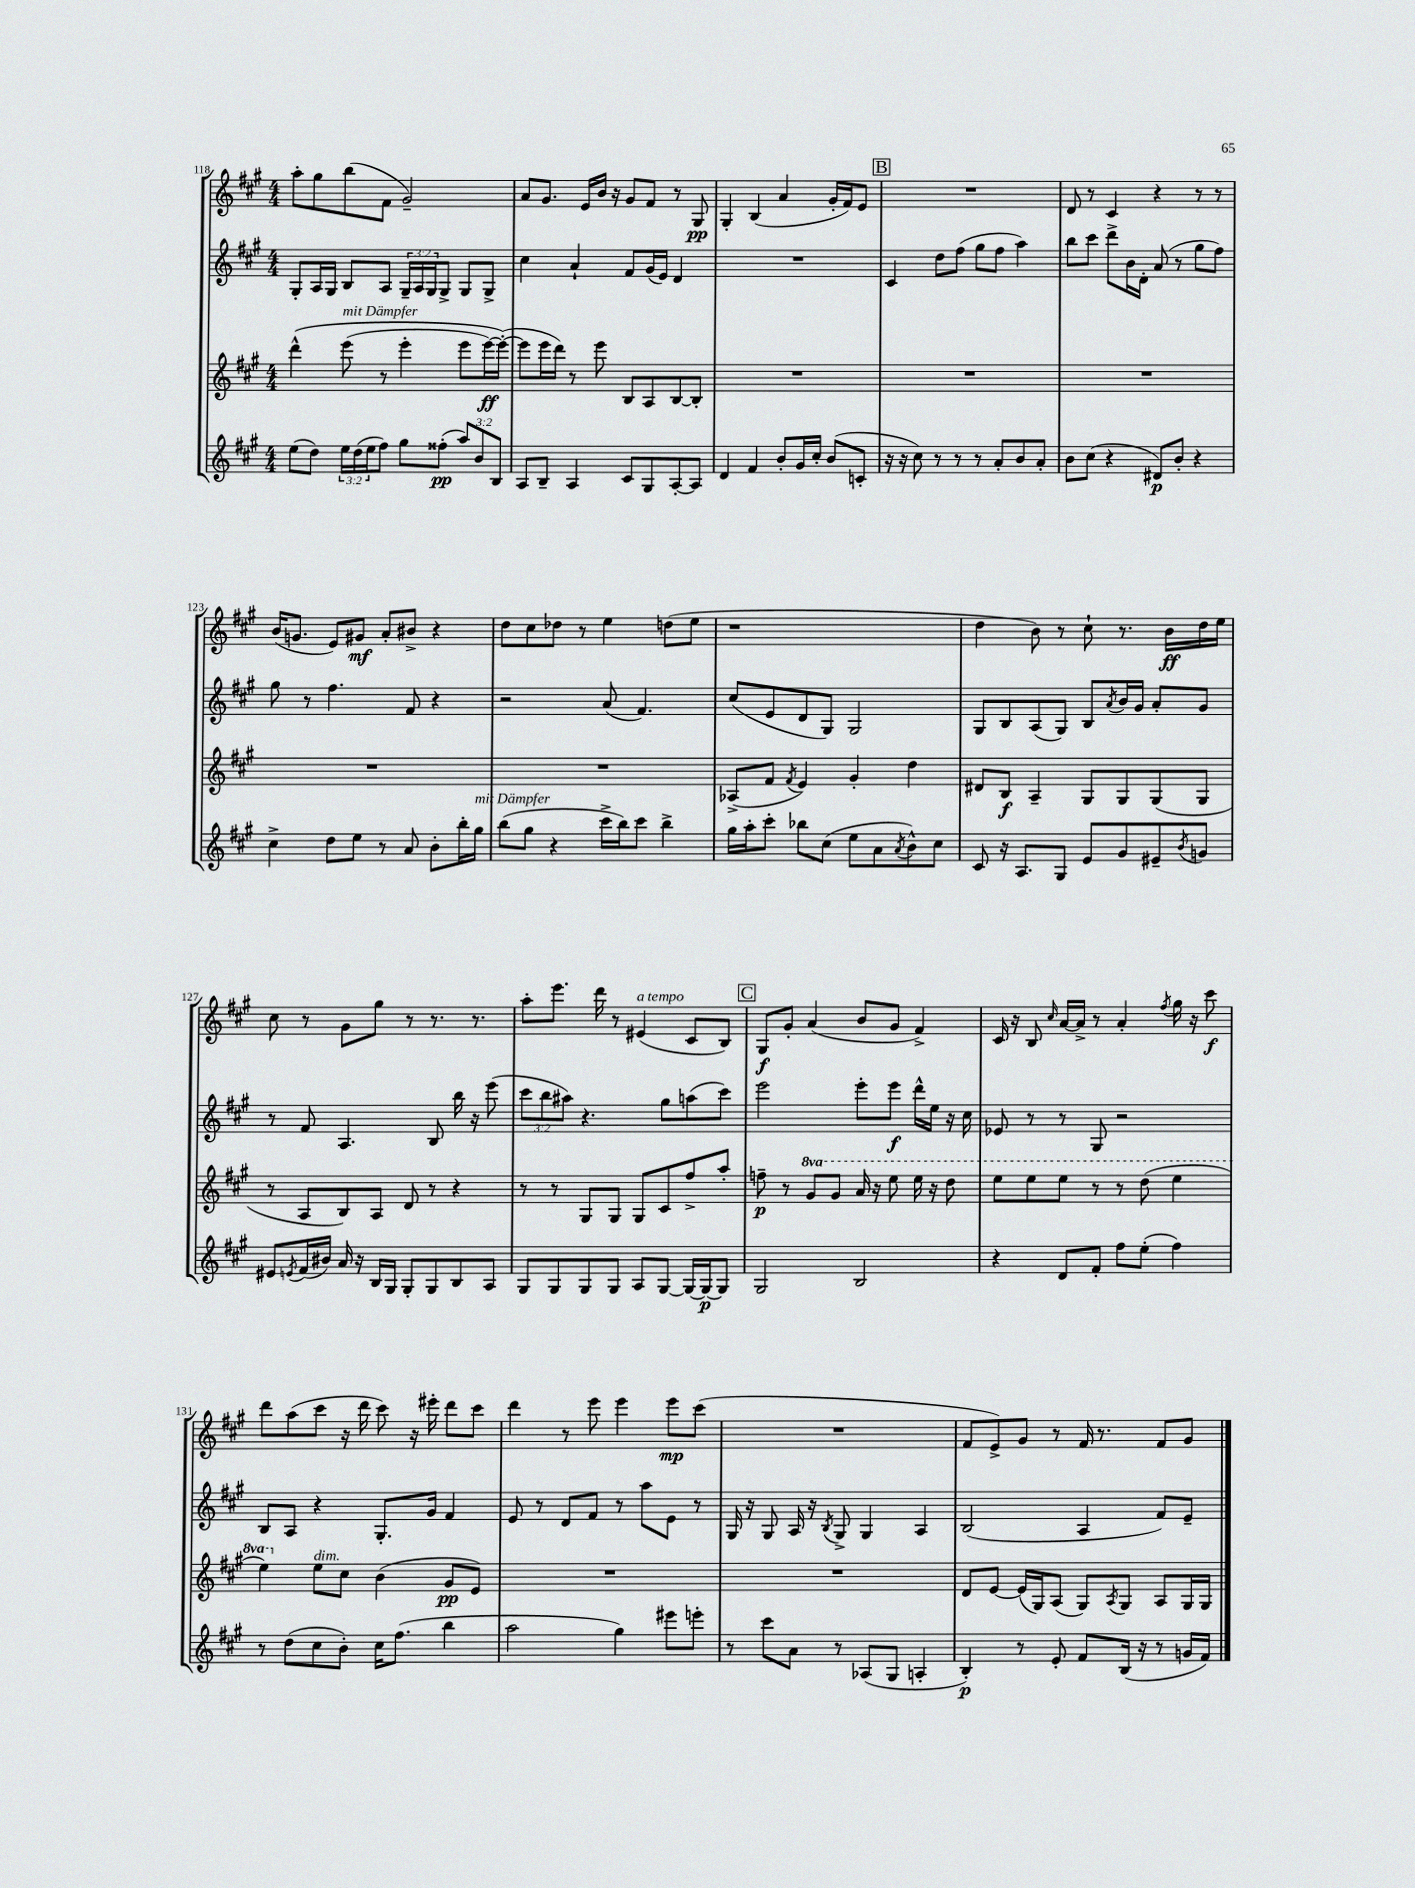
<<
\new StaffGroup <<
\new Staff = "s0" {
    \clef treble \key a \major \numericTimeSignature \time 4/4
    a''8-. gis''8 b''8( fis'8 gis'2--) |
    a'8 gis'8. e'16 b'16 r16 gis'8 fis'8 r8 gis8\pp |
    gis4-. b4( a'4 gis'16-. fis'16) e'8 |
    \mark \markup { \box "B" } R1 |
    d'8 r8 cis'4 r4 r8 r8 |
    b'16( g'8. e'8) gis'8\mf a'8-. bis'8-> r4 |
    d''8 cis''8 des''8 r8 e''4 d''8( e''8 |
    r1 |
    d''4 b'8) r8 cis''8-! r8. b'16\ff d''16 e''16 |
    cis''8 r8 gis'8 gis''8 r8 r8. r8. |
    a''8-. e'''8. d'''16 r8 eis'4^\markup { \italic "a tempo" }( cis'8 b8) |
    \mark \markup { \box "C" } gis8\f gis'8-. a'4( b'8 gis'8 fis'4->) |
    cis'16 r16 b8 \grace { cis''16 } a'16~ a'16-> r8 a'4-. \acciaccatura { fis''8 } gis''16 r16 cis'''8\f |
    d'''8 a''8( cis'''8 r16 d'''16 cis'''8) r16 eis'''16-. d'''8 cis'''8 |
    d'''4 r8 e'''8 e'''4 e'''8\mp cis'''8( |
    R1 |
    fis'8 e'8->) gis'8 r8 fis'16 r8. fis'8 gis'8 \bar "|." |
}
\new Staff = "s1" {
    \clef treble \key a \major \numericTimeSignature \time 4/4 \override Staff.TupletNumber.text = #tuplet-number::calc-fraction-text
    gis8-. a16 gis16 b8 a8 \tuplet 3/2 { gis16-- a16 gis16 } gis8-> gis8 gis8-> |
    cis''4 a'4-! fis'8 gis'16( e'16) d'4 |
    R1 |
    \mark \markup { \box "B" } cis'4 d''8 fis''8( gis''8 fis''8 a''4) |
    b''8 cis'''8 d'''8-> b'16 d'16-. a'8( r8 gis''8 fis''8) |
    gis''8 r8 fis''4. fis'8 r4 |
    r2 a'8( fis'4.) |
    cis''8( e'8 d'8 gis8) gis2 |
    gis8 b8 a8( gis8) b8 \acciaccatura { a'8 } b'16 gis'16 a'8-. gis'8 |
    r8 fis'8 a4. b8 b''16 r16 e'''8( |
    \tuplet 3/2 { cis'''8 b''8 ais''8) } r4. gis''8 a''8( cis'''8) |
    \mark \markup { \box "C" } e'''2 e'''8-. e'''8\f d'''16-^ e''16 r16 cis''16 |
    ees'8 r8 r8 gis8 r2 |
    b8 a8 r4 gis8.-. gis'16 fis'4 |
    e'8 r8 d'8 fis'8 r8 a''8 e'8 r8 |
    gis16 r16 gis8 a16 r16 \acciaccatura { b8 } gis8-> gis4 a4 |
    b2( a4 fis'8) e'8-- \bar "|." |
}
\new Staff = "s2" {
    \clef treble \key a \major \numericTimeSignature \time 4/4 \set Staff.ottavationMarkups = #ottavation-simple-ordinals
    d'''4-^\( e'''8^\markup { \italic "mit Dämpfer" }( r8 e'''4-. e'''8 e'''16~\ff) e'''16~-.(\) |
    e'''8 e'''16 d'''16) r8 e'''8 b8 a8 b8~ b8-. |
    R1 |
    \mark \markup { \box "B" } R1 |
    R1 |
    R1 |
    R1 |
    aes8->( fis'8 \acciaccatura { fis'8 } e'4) gis'4-. d''4 |
    dis'8 b8\f a4-- gis8 gis8 gis8( gis8 |
    r8 a8 b8) a8 d'8 r8 r4 |
    r8 r8 gis8 gis8 gis8 cis'8 fis''8-> a''8-. |
    \mark \markup { \box "C" } f''8--\p r8 \ottava #1 gis''8 gis''8 a''16 r16 e'''8 e'''16 r16 d'''8 |
    e'''8 e'''8 e'''8 r8 r8 d'''8( e'''4 |
    e'''4) \ottava #0 e''8^\markup { \italic "dim." } cis''8 b'4( gis'8\pp e'8) |
    R1 |
    R1 |
    d'8 e'8~ e'16( gis16) a8( gis8) \acciaccatura { a8 } gis8 a8 gis16 gis16 \bar "|." |
}
\new Staff = "s3" {
    \clef treble \key a \major \numericTimeSignature \time 4/4 \override Staff.TupletNumber.text = #tuplet-number::calc-fraction-text
    e''8( d''8) \tuplet 3/2 { e''16 d''16( e''16 } fis''8) gis''8 fisis''8-.\pp( \tuplet 3/2 { a''8) b'8 b8 } |
    a8 b8-- a4 cis'8 gis8 a8~-. a8 |
    d'4 fis'4 b'8-. gis'16 cis''16-. b'8( c'8-. |
    \mark \markup { \box "B" } r16 r16 cis''8) r8 r8 r8 a'8-. b'8 a'8-. |
    b'8 cis''8( r4 dis'8\p) b'8-. r4 |
    cis''4-> d''8 e''8 r8 a'8 b'8-. b''16-. gis''16^\markup { \italic "mit Dämpfer" } |
    b''8( gis''8 r4 cis'''16-> b''16) cis'''8 b''4-> |
    gis''16 a''16-. cis'''8-. bes''8 cis''8( e''8 a'8 \acciaccatura { a'8 } b'8-^) cis''8 |
    cis'8 r16 a8. gis8 e'8 gis'8 eis'8-- \acciaccatura { b'8 } g'8 |
    eis'8 \acciaccatura { e'8 } fis'16( bis'16) a'16 r16 b16 gis16 gis8-. gis8 b8 a8 |
    gis8 gis8 gis8 gis8 a8 gis8~ gis16~ gis16~\p gis8 |
    \mark \markup { \box "C" } gis2 b2 |
    r4 d'8 fis'8-. fis''8 e''8-.( fis''4) |
    r8 d''8( cis''8 b'8-.) cis''16 fis''8.( b''4 |
    a''2 gis''4) eis'''8 e'''8-. |
    r8 cis'''8 a'8 r8 aes8( gis8 a4-. |
    b4-.\p) r8 e'8-. fis'8 b16( r16 r8 g'16 fis'16) \bar "|." |
}
>>
>>
\layout { \context { \Score currentBarNumber = #118 } }
